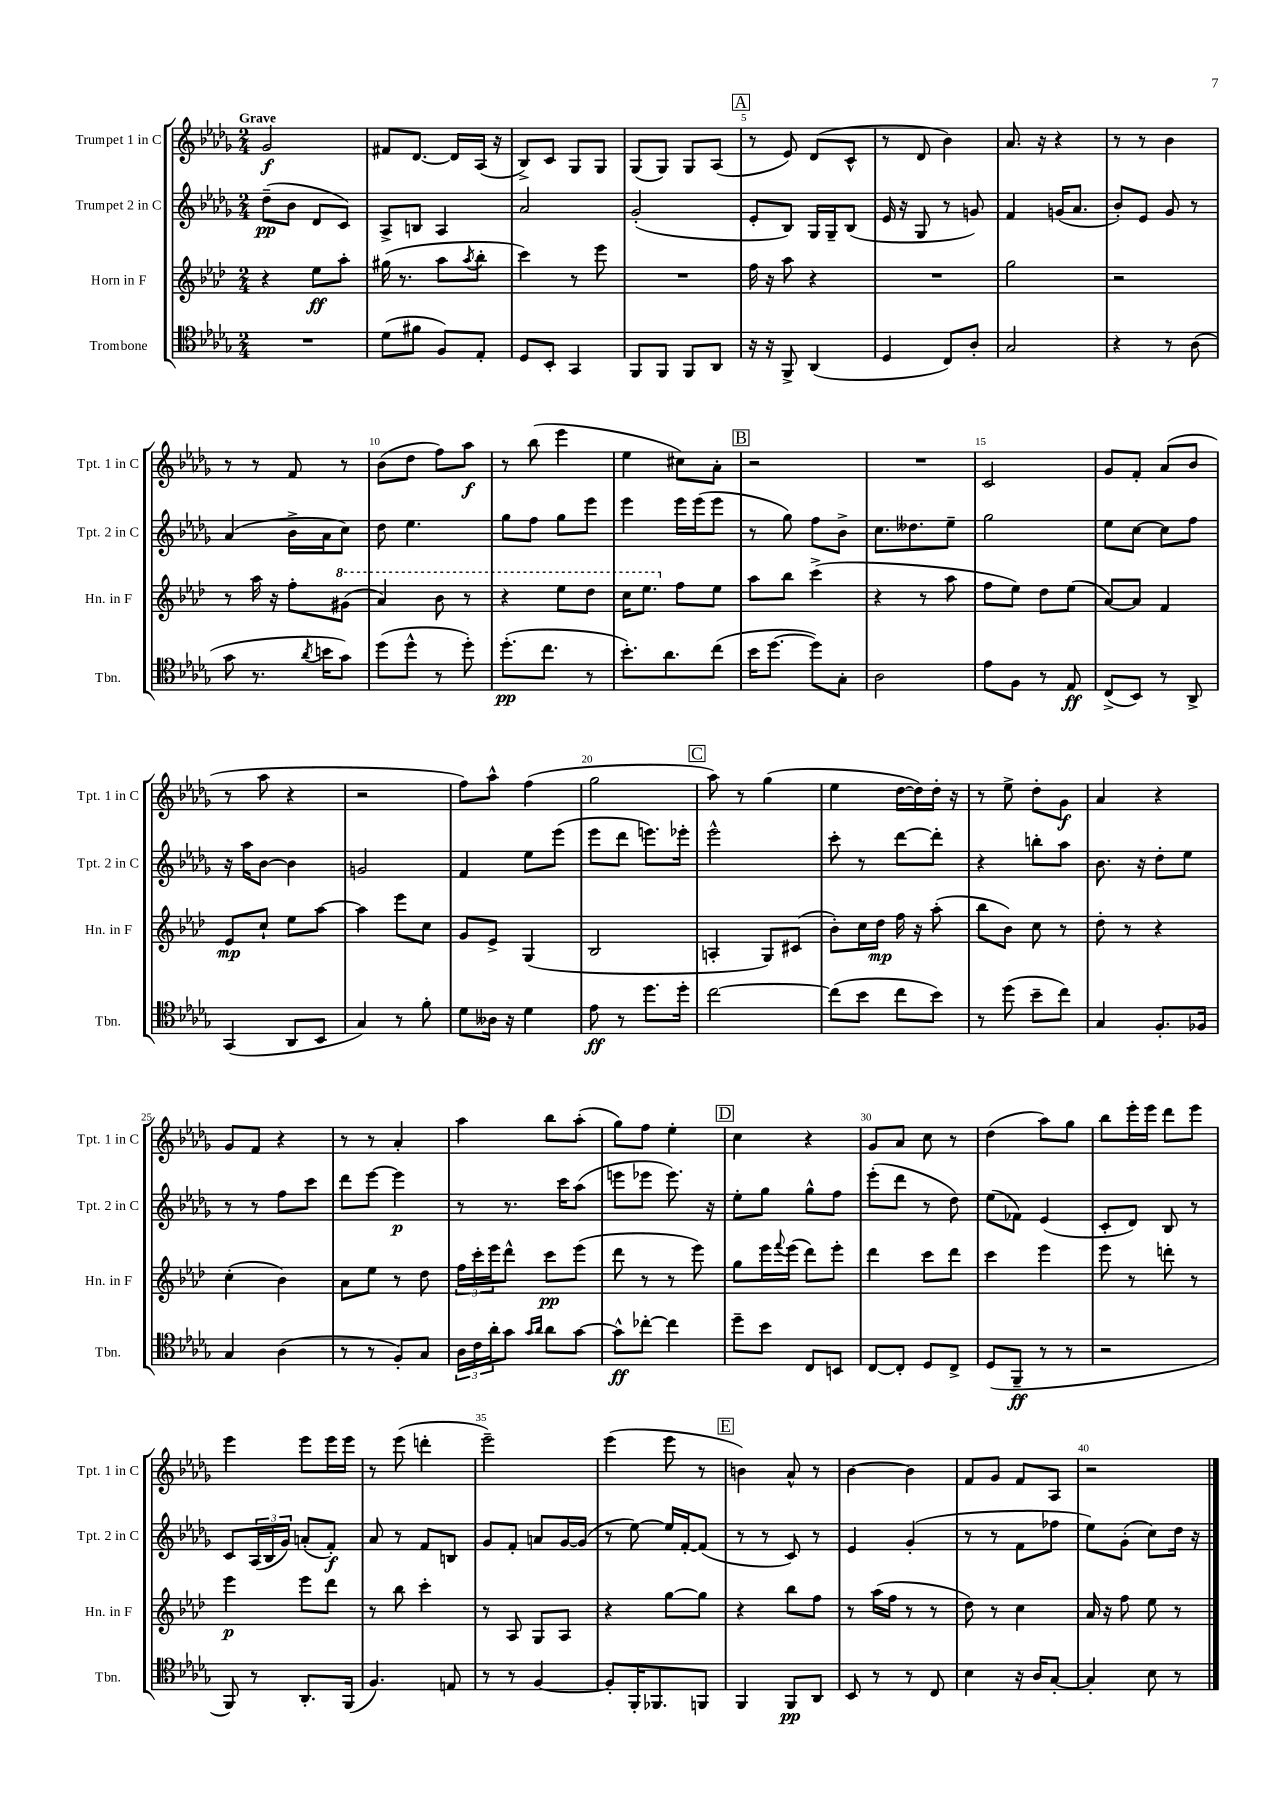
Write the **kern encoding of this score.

**kern	**kern	**kern	**kern
*staff4	*staff3	*staff2	*staff1
*clefC4	*clefG2	*clefG2	*clefG2
*k[b-e-a-d-g-]	*k[b-e-a-d-]	*k[b-e-a-d-g-]	*k[b-e-a-d-g-]
*M2/4	*M2/4	*M2/4	*M2/4
2r	4r	(8dd-~	2g-
.	.	8b-	.
.	8ee-	8d-	.
.	8aa-'	8c)	.
=	=	=	=
(8d-	(16gg#	8A-^	8f#
.	8.r	.	.
8f#	.	8B	[8.d-
8F)	8aa-	4A-	.
.	.	.	16d-]
.	8qaa-	.	.
8E-'	8bb-'	.	(16A-
.	.	.	16r
=	=	=	=
8D-	4ccc)	2a-	8B-^)
8BB-'	.	.	8c
4GG-	8r	.	8G-
.	8eee-	.	8G-
=	=	=	=
8FF	2r	(2g-'	(8G-
8FF	.	.	8G-)
8FF	.	.	8G-
8AA-	.	.	(8A-
=	=	=	=
16r	16ff	8e-'	8r
16r	16r	.	.
8FF^	8aa-	8B-)	8e-)
(4AA-	4r	16G-	(8d-
.	.	16G-~	.
.	.	(8B-	8c^^
=	=	=	=
4D-	2r	16e-	8r
.	.	16r	.
.	.	8G-	8d-
8C)	.	8r	4b-)
8A-'	.	8g)	.
=	=	=	=
2G-	2gg	4f	8.a-
.	.	.	16r
.	.	(16g	4r
.	.	8.a-	.
=	=	=	=
4r	2r	8b-')	8r
.	.	8e-	8r
8r	.	8g-	4b-
(8A-	.	8r	.
=	=	=	=
8g-	8r	(4a-	8r
8.r	16aa-	.	8r
.	16r	.	.
.	8ff'	16b-^	8f
8qa-	.	.	.
16b	.	16a-	.
8g-)	(8gg#	8cc)	8r
=	=	=	=
(8dd-	4aa-)	8dd-	(8b-
8dd-^^	.	4.ee-	8dd-
8r	8bb-	.	8ff)
8dd-')	8r	.	8aa-
=	=	=	=
(8.dd-'	4r	8gg-	8r
.	.	8ff	(8bb-
8.cc	.	.	.
.	8eee-	8gg-	4eee-
8r	8ddd-	8eee-	.
=	=	=	=
8.b-')	16ccc	4eee-	4ee-
.	8.eee-	.	.
8.a-	.	.	.
.	8ff	16eee-	8cc#)
.	.	(16eee-	.
(8cc	8ee-	8eee-	8a-'
=	=	=	=
16b-	8aa-	8r	2r
[8.dd-	.	.	.
.	8bb-	8gg-)	.
8dd-])	(4ccc^	8ff	.
8G-'	.	8b-^	.
=	=	=	=
2A-	4r	8.cc	2r
.	.	8.dd--	.
.	8r	.	.
.	8aa-	8ee-~	.
=	=	=	=
8e-	8ff	2gg-	2c
8F	8ee-)	.	.
8r	8dd-	.	.
8E-	(8ee-	.	.
=	=	=	=
(8C^	[8a-)	8ee-	8g-
8BB-)	8a-]	[8cc	8f'
8r	4f	8cc]	(8a-
8AA-^	.	8ff	8b-
=	=	=	=
(4GG-	8e-	16r	8r
.	.	16aa-	.
.	8cc`	[8b-	8aa-
8AA-	8ee-	4b-]	4r
8BB-	[8aa-	.	.
=	=	=	=
4G-)	4aa-]	2g	2r
8r	8eee-	.	.
8f'	8cc	.	.
=	=	=	=
8d-	8g	4f	8ff)
16A--	8e-^	.	8aa-^^
16r	.	.	.
4d-	(4G	8ee-	(4ff
.	.	(8eee-	.
=	=	=	=
8e-	2B-	8eee-	2gg-
8r	.	8ddd-	.
8.dd-	.	8.eee)	.
16dd-'	.	16eee-'	.
=	=	=	=
[2cc	4A'	2eee-^^	8aa-)
.	.	.	8r
.	8G)	.	(4gg-
.	(8c#	.	.
=	=	=	=
(8cc]	8b-')	8ccc'	4ee-
8b-	16cc	8r	.
.	16dd-	.	.
8cc	16ff	[8ddd-	[16dd-
.	16r	.	16dd-])
8b-)	(8aa-'	8ddd-']	16dd-'
.	.	.	16r
=	=	=	=
8r	8bb-	4r	8r
(8dd-	8b-)	.	8ee-^
8b-~	8cc	8bb'	8dd-'
8cc)	8r	8aa-	8g-
=	=	=	=
4G-	8dd-'	8.b-	4a-
.	8r	.	.
.	.	16r	.
8.F'	4r	8dd-'	4r
.	.	8ee-	.
16F-	.	.	.
=	=	=	=
4G-	(4cc'	8r	8g-
.	.	8r	8f
(4A-	4b-)	8ff	4r
.	.	8ccc	.
=	=	=	=
8r	8a-	8ddd-	8r
8r	8ee-	[8eee-	8r
8F')	8r	4eee-]	4a-'
8G-	8dd-	.	.
=	=	=	=
24A-	24ff	8r	4aa-
24c	24ccc'	.	.
24a-'	24eee-	.	.
8g-	8ddd-^^	8.r	.
16qqg-	.	.	.
16qqa-	.	.	.
8a-	8ccc	.	8bb-
.	.	16ccc	.
[8g-	(8eee-	(8aa-	(8aa-'
=	=	=	=
8g-^^]	8ddd-	8eee	8gg-)
[8cc-'	8r	8eee-	8ff
4cc-]	8r	8.eee-)	4ee-'
.	8eee-)	.	.
.	.	16r	.
=	=	=	=
8dd-~	8gg	8ee-'	4cc
8b-	16eee-	8gg-	.
.	8qqfff	.	.
.	(16eee-	.	.
8C	8ddd-)	8gg-^^	4r
8BB	8eee-'	8ff	.
=	=	=	=
[8C	4ddd-	(8eee-'	8g-
8C']	.	8ddd-	8a-
8D-	8ccc	8r	8cc
8C^	8ddd-	8dd-)	8r
=	=	=	=
(8D-	4ccc	(8ee-	(4dd-
8FF~	.	8f-)	.
8r	4eee-	(4e-	8aa-)
8r	.	.	8gg-
=	=	=	=
2r	8eee-	8c'	8bb-
.	8r	8d-)	16eee-'
.	.	.	16eee-
.	8ddd'	8B-	8ddd-
.	8r	8r	8eee-
=	=	=	=
8FF)	4eee-	8c	4eee-
8r	.	(24A-	.
.	.	24B-	.
.	.	24g-)	.
8.AA-'	8eee-	(8a'	8eee-
.	8ddd-	8f')	16eee-
(16FF	.	.	16eee-
=	=	=	=
4.F)	8r	8a-	8r
.	8bb-	8r	(8eee-
.	4ccc'	8f	4ddd'
8E	.	8B	.
=	=	=	=
8r	8r	8g-	2eee-~)
8r	8A-	8f'	.
[4F	8G	8a	.
.	8A-	[16g-	.
.	.	(16g-]	.
=	=	=	=
8F']	4r	8r	(4eee-
16FF'	.	[8ee-)	.
8.FF-	.	.	.
.	[8gg	16ee-]	8eee-
.	.	[16f'	.
8FF	8gg]	(8f]	8r
=	=	=	=
4FF	4r	8r	4b)
.	.	8r	.
8FF	8bb-	8c)	8a-^^
8AA-	8ff	8r	8r
=	=	=	=
8BB-	8r	4e-	[4b-
8r	(16aa-	.	.
.	16ff	.	.
8r	8r	(4g-'	4b-]
8C	8r	.	.
=	=	=	=
4B-	8dd-)	8r	8f
.	8r	8r	8g-
16r	4cc	8f	8f
16A-	.	.	.
[8G-'	.	8ff-	8A-
=	=	=	=
4G-']	16a-	8ee-)	2r
.	16r	.	.
.	8ff	(8g-'	.
8B-	8ee-	8cc)	.
8r	8r	16dd-	.
.	.	16r	.
==	==	==	==
*-	*-	*-	*-
